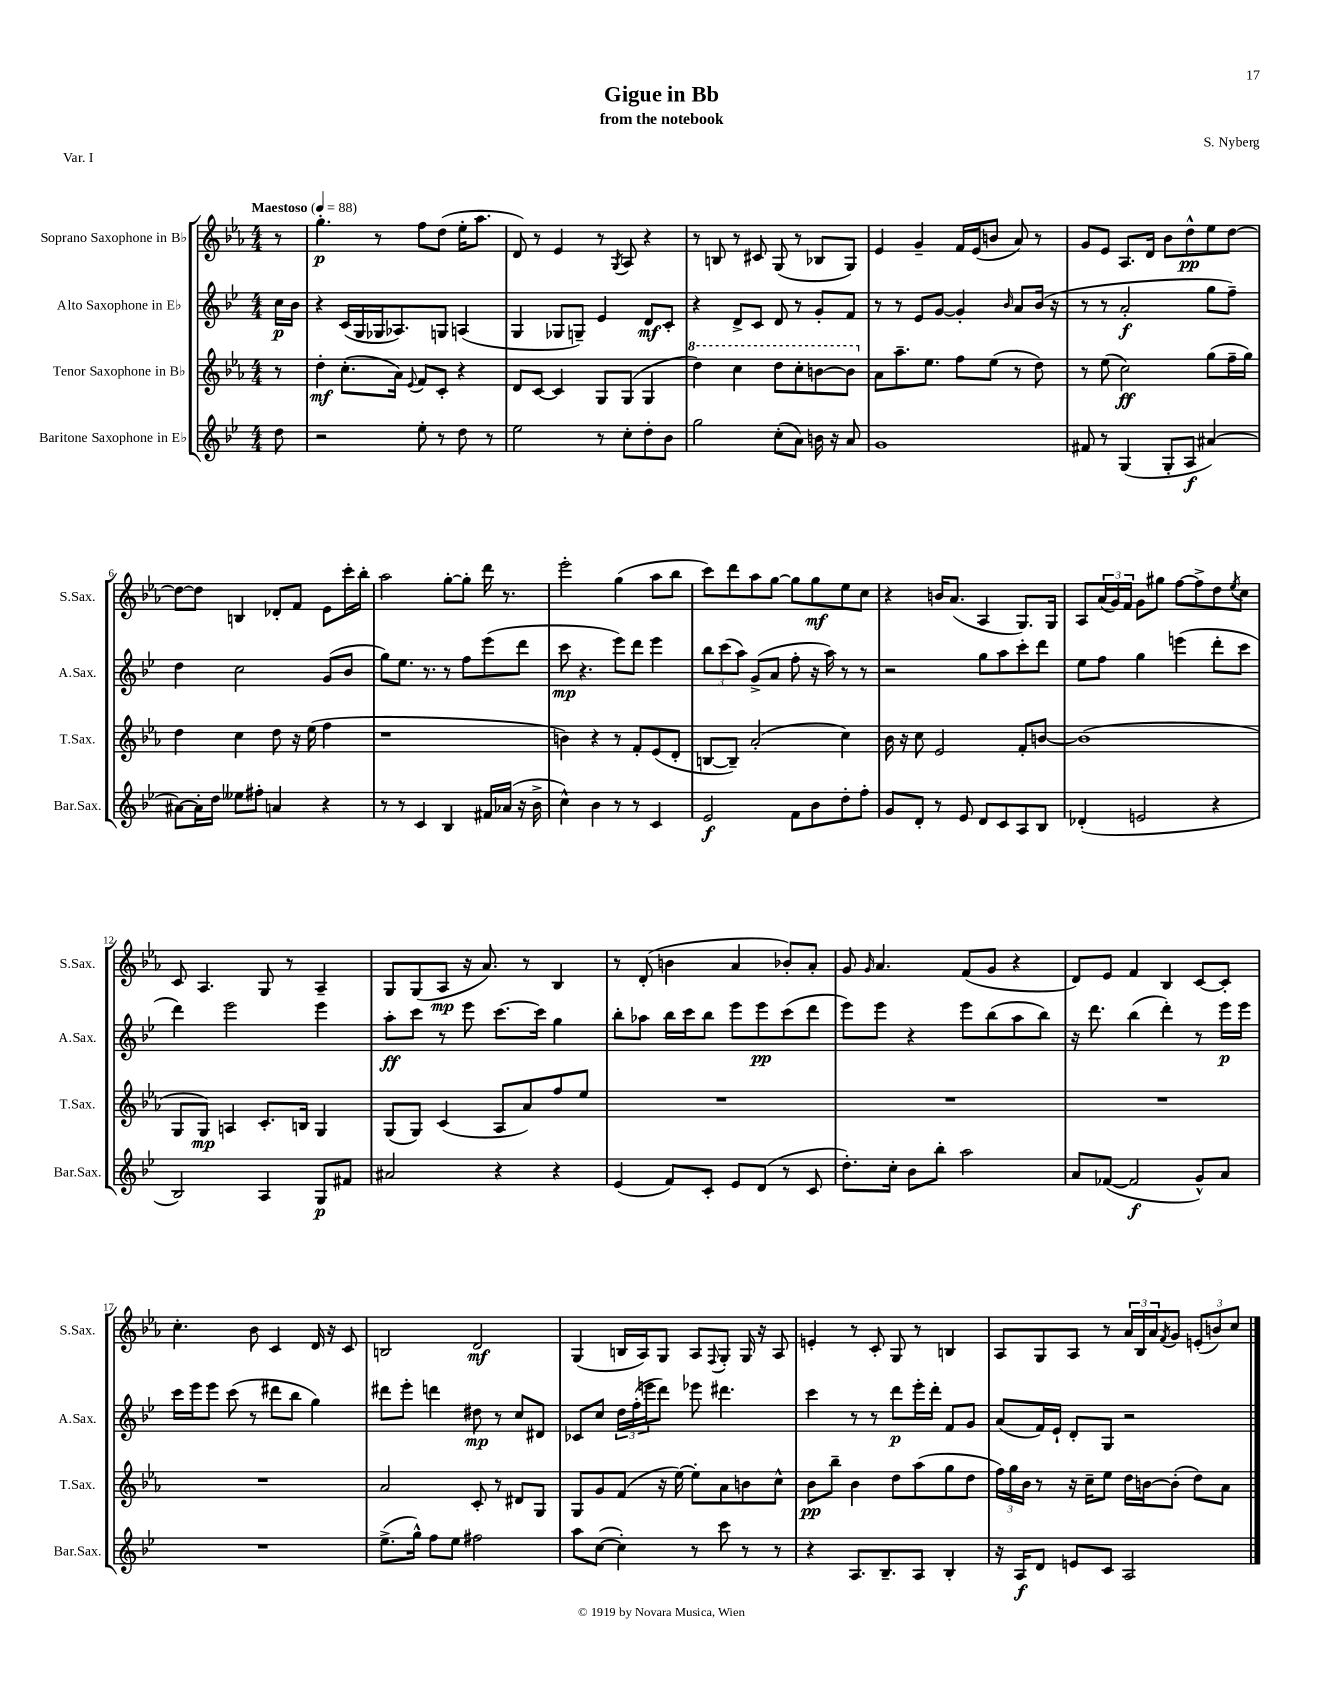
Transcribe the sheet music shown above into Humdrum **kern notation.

**kern	**kern	**kern	**kern
*staff4	*staff3	*staff2	*staff1
*clefG2	*clefG2	*clefG2	*clefG2
*k[b-e-]	*k[b-e-a-]	*k[b-e-]	*k[b-e-a-]
*M4/4	*M4/4	*M4/4	*M4/4
*MM88	*MM88	*MM88	*MM88
8dd	8r	16cc	8r
.	.	16b-	.
=	=	=	=
2r	4dd'	4r	4.gg'
.	(8.cc'	(16c	.
.	.	16G	.
.	.	16G-	8r
.	16a-)	8.A-)	.
.	8qqe-	.	.
8ee-'	8f	.	8ff
8r	8c'	8G	(8dd
8dd	4r	(4A	16ee-'
.	.	.	8.aa-
8r	.	.	.
=	=	=	=
2ee-	8d	4G	8d)
.	[8c	.	8r
.	4c]	8G-	4e-
.	.	8G~)	.
8r	8G	4e-	8r
.	.	.	8qG
8cc'	(8G	.	8A-
8dd'	4G	8d	4r
8b-	.	8c'	.
=	=	=	=
2gg	4ddd)	4r	8r
.	.	.	8B
.	4ccc	8d^	8r
.	.	8c	8c#
(8cc'	8ddd	8d	(8G
8a)	8ccc'	8r	8r
16b	[8bb	8g'	8B-
16r	.	.	.
8a	8bb]	8f	8G)
=	=	=	=
1g	8a-	8r	4e-
.	8.aa-~	8r	.
.	.	8e-	4g~
.	8.ee-	.	.
.	.	[8g	.
.	8ff	4g']	16f
.	.	.	(16e-
.	(8ee-	.	8b
.	.	16qqb-	.
.	8r	8a	8a-)
.	8dd)	(16b-	8r
.	.	16r	.
=	=	=	=
8f#	8r	8r	8g
8r	(8ee-	8r	8e-
(4G	2cc)	2a'	8.A-
.	.	.	16d
8G'	.	.	8b-
8A	.	.	8dd^^
[4a#)	(8gg	8gg	8ee-
.	16ff~	8ff~)	[8dd
.	16gg)	.	.
=	=	=	=
8a#_	4dd	4dd	8dd_
16a#']	.	.	8dd]
16dd	.	.	.
8ee--	4cc	2cc	4B
8ff#'	.	.	.
4a	8dd	.	8d-'
.	16r	.	8f
.	(16ee-	.	.
4r	4ff	(8g	8e-
.	.	8b-	16ccc'
.	.	.	16bb-'
=	=	=	=
8r	1r	8gg)	2aa-
8r	.	8.ee-	.
4c	.	.	.
.	.	8.r	.
4B-	.	8r	[8gg'
.	.	8ff	8gg']
16f#	.	(8eee-	16ddd
(16a-	.	.	8.r
16r	.	8ddd	.
16b-^	.	.	.
=	=	=	=
4cc^^)	4b)	8ccc	2eee-'
.	.	4.r	.
4b-	4r	.	.
8r	8r	8eee-)	(4gg
8r	8f'	8ddd	.
4c	(8e-	4eee-	8aa-
.	8d'	.	8bb-
=	=	=	=
2e-	[8B	12bb-	8ccc)
.	.	(12ccc	.
.	8B~])	.	8ddd
.	.	12aa)	.
.	(2a-'	(8g^	8aa-
.	.	8a	[8gg
8f	.	8ff'	8gg]
8b-	.	16r	8gg
.	.	16aa)	.
8dd'	4cc)	8r	8ee-
8ff'	.	8r	8cc
=	=	=	=
8g	16b-	2r	4r
.	16r	.	.
8d'	8cc	.	.
8r	2e-	.	16b
.	.	.	(8.a-
8e-	.	.	.
8d	.	8gg	4A-
8c	.	8aa	.
8A	8f'	8ccc'	8.G)
8B-	[8b	8ddd	.
.	.	.	16G
=	=	=	=
(4d-'	(1b]	8ee-	8A-
.	.	8ff	(24a-
.	.	.	24g)
.	.	.	24f
2e	.	4gg	8g
.	.	.	8gg#
.	.	(4eee	[8ff
.	.	.	8ff^]
4r	.	8ddd'	8dd
.	.	.	8qee-
.	.	8ccc	8cc
=	=	=	=
2B-)	8G	4ddd)	8c
.	8G)	.	4.A-
.	4A	2eee-	.
4A	8.c'	.	8G
.	.	.	8r
.	16B	.	.
8G	4G	4eee-	4A-~
8f#	.	.	.
=	=	=	=
2a#	(8G	8aa'	8G
.	8G)	8ccc	(8G
.	(4c	8r	8A-
.	.	8eee-	16r
.	.	.	8.a-)
4r	8A-	[8.ccc	.
.	8a-)	.	8r
.	.	16ccc]	.
4r	8ff	4gg	4B-
.	8ee-	.	.
=	=	=	=
(4e-	1r	8bb-'	8r
.	.	8aa-	(8d'
8f)	.	16bb-	4b
.	.	16ccc	.
8c'	.	8bb-	.
8e-	.	8eee-	4a-
(8d	.	8eee-	.
8r	.	(8ccc	8b-')
8c	.	8ddd	8a-'
=	=	=	=
8.dd')	1r	8eee-)	8g
.	.	.	16qqg
.	.	8eee-	4.a-
16cc'	.	.	.
8b-	.	4r	.
8bb-'	.	.	.
2aa	.	8eee-	(8f
.	.	(8bb-	8g
.	.	8aa	4r
.	.	8bb-)	.
=	=	=	=
8a	1r	16r	8d)
.	.	8.ddd	.
([8f-	.	.	8e-
2f-]	.	(4bb-	4f
.	.	4ddd')	4B-
8g^^)	.	8r	[8c
8a	.	16eee-	8c']
.	.	16eee-	.
=	=	=	=
1r	1r	16ccc	4.cc'
.	.	16eee-	.
.	.	8eee-	.
.	.	(8ccc	.
.	.	8r	8b-
.	.	8ddd#	4c
.	.	8bb-	.
.	.	4gg)	16d
.	.	.	16r
.	.	.	8c
=	=	=	=
(8.ee-^	2a-	8ddd#	2B
.	.	8eee-'	.
16gg^^)	.	.	.
8ff	.	4ddd	.
8ee-	.	.	.
2ff#	8c'	8dd#	2d
.	8r	8r	.
.	8d#	8cc	.
.	8G	8d#	.
=	=	=	=
8aa	8G	8c-	(4G
([8cc	8g	8cc	.
4cc'])	(8f	24dd	16B
.	.	(24ff'	.
.	.	.	16A-)
.	.	24eee	.
.	16r	8ddd)	8G
.	[16ee-)	.	.
8r	8ee-']	8eee-	8A-
.	.	.	8qqF
8ccc	8a-	4.ddd#	8G'
8r	8b	.	16G
.	.	.	16r
8r	8cc^^	.	8A-
=	=	=	=
4r	8b-	4ccc	4e'
.	8bb-~	.	.
8.A	4b-	8r	8r
.	.	8r	8c'
8.B-~	.	.	.
.	8dd	8ddd	8G
8A	(8aa-	16eee-'	8r
.	.	16ddd'	.
4B-'	8gg	8f	4B
.	8dd	8g	.
=	=	=	=
16r	24ff)	(8a	8A-
.	24gg	.	.
16A	.	.	.
.	24b-	.	.
8d	8r	16f)	8G
.	.	16e-`	.
8e	16r	8d'	8A-
.	16cc~	.	.
8c	8ee-	8G	8r
2A	16dd	2r	24a-
.	.	.	24B-
.	[16b	.	.
.	.	.	24a-
.	.	.	8qf
.	(8b']	.	8g
.	8dd)	.	(12e'
.	.	.	12b)
.	8a-	.	.
.	.	.	12cc
==	==	==	==
*-	*-	*-	*-
